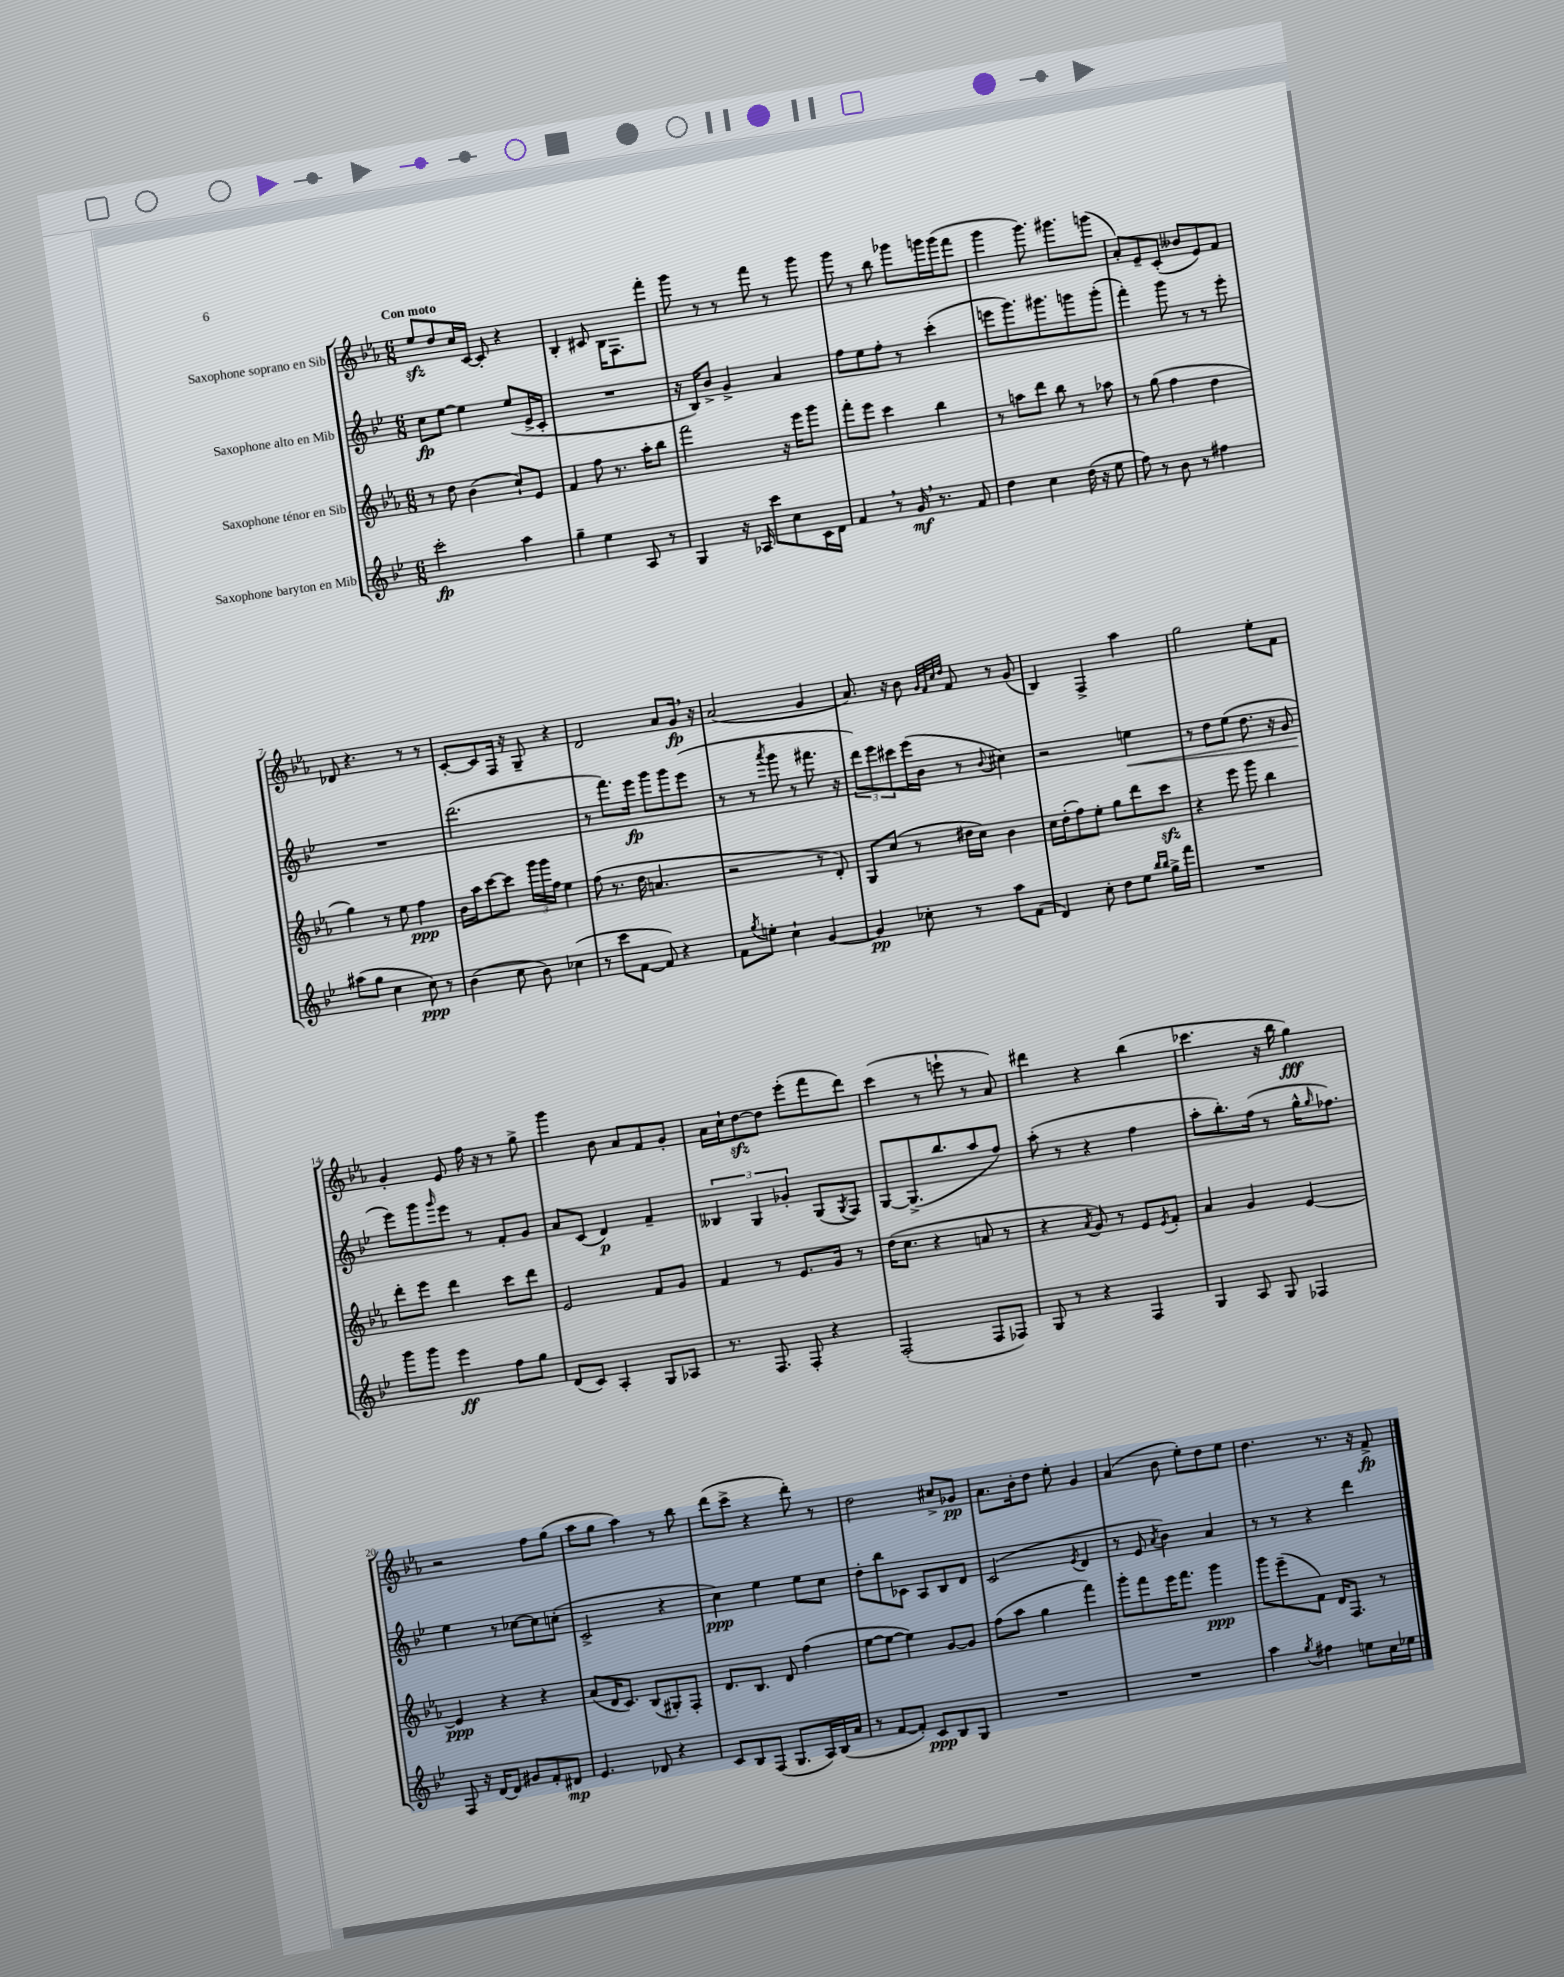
<<
\new StaffGroup <<
\new Staff = "s0" \with { instrumentName = "Saxophone soprano en Sib" } {
    \clef treble \key ees \major \numericTimeSignature \time 6/8 \tempo "Con moto"
    ees''8\sfz d''8 c''16 c'16~ c'8-. r4 |
    bes4-. cis'8 bes16 f8. f'''8-. |
    g'''8 r8 r8 f'''8 r8 g'''8 |
    g'''8 r8 bes''8 ges'''8 g'''16 g'''16( f'''8 |
    g'''4 g'''8.) gis'''8. g'''8( |
    aes'8-.) ees'8-- c'8-.( beses'8 ees'8) f'8 |
    des'8 r4. r8 r8 |
    c'8~-. c'8 f16 r16 g8-- r4 |
    d'2 aes'8 g'16\fp \breathe r16 |
    aes'2( g'4 |
    aes'8.) r16 bes'8 \grace { g'32 f'32 c''32 d''32 } f'8 r8 g'8( |
    bes4) f4-> aes''4 |
    g''2 ees''8-. f'8 |
    g'4-. ees'8 f''16 r16 r8 g''8-> |
    g'''4 bes'8 aes'8 f'8 g'8-. |
    aes'16 c''16-! d''8~\sfz d''8 ees'''8-.( f'''8 d'''8) |
    c'''4( r8 e'''8-! r8 aes'8) |
    dis'''4 r4 bes''4( |
    ces'''4. r16 bes''16 g''4\fff) |
    r2 f''8 g''8( |
    aes''8 g''8 aes''4) r8 bes''8 |
    d'''8( c'''8-> r4 d'''8-.) r8 |
    d''2 cis''8-> ges'8\pp |
    aes'8. bes'16-. d''8 ees''8-. g'4 |
    aes'4( bes'8 ees''8-.) d''8 ees''8 |
    d''4. r8. r16 f'8->\fp \bar "|." |
}
\new Staff = "s1" \with { instrumentName = "Saxophone alto en Mib" } {
    \clef treble \key bes \major \numericTimeSignature \time 6/8
    c''8\fp ees''8~ ees''4 ees''8( ees'16-> c'16-. |
    R2. |
    r16 bes16) bes'8-> g'4-> a'4 |
    f''8 ees''8 f''8-. r8 c'''4-.( |
    e'''8 g'''8.) gis'''8. g'''8 g'''8-.( |
    f'''4-.) g'''8 r8 r8 ees'''8-. |
    R2. |
    d'''2.( |
    r8 f'''8.) ees'''16\fp g'''8 g'''8 ees'''8( |
    r8 r8 \acciaccatura { a'''8 } g'''8 r8 fis'''8. r16 |
    \tuplet 3/2 { d'''8) ees'''8 cis'''8 } ees'''16( bes'16 r8 \appoggiatura { bes'8 } cis''4) |
    r2 e''4\< |
    r8 d''8 ees''8( d''8. r16 g'8 |
    ees'''8\!) g'''8 \grace { g'''16 } ees'''8 r8 f'8-. g'8 |
    a'8 c'8( d'4\p) f'4-- |
    \tuplet 3/2 { beses4 g4 ges'4-. } g8( \acciaccatura { g8 } f8) |
    g8~ g8.->( bes''8. a''8 f''8) |
    a''8-.( r8 r4 f''4 |
    a''8-. bes''8.-.) f''16( r8 g''16-^ \grace { g''16 } fes''8.) |
    ees''4 r8 ces''8~ ces''8 c''8-.( |
    c'2-> r4 |
    c''4\ppp) ees''4 ees''8 c''8 |
    d''8-. bes''8 ces'8 a8 bes8 d'8 |
    c'2( \acciaccatura { ees'8 } d'4 |
    r8 ees'8 \acciaccatura { a'8 } bes'4) a'4 |
    r8 r8 r4 d'''4 \bar "|." |
}
\new Staff = "s2" \with { instrumentName = "Saxophone ténor en Sib" } {
    \clef treble \key ees \major \numericTimeSignature \time 6/8
    r8 d''8 bes'4( c''8-!) ees'8 |
    f'4 f''8 r8. aes''16-. bes''8 |
    f'''2 r16 ees'''16 g'''8 |
    f'''8-. ees'''8 c'''4 bes''4 |
    r8 a''8 d'''8 bes''8 r8 aes''8 |
    r8 g''8( f''4 d''4 |
    g''4) r8 ees''8 f''4\ppp |
    bes'16 aes''16 c'''8~ c'''8 \tuplet 3/2 { g'''16 g'''16 f''16 } ees''4 |
    f''8( r8. d''16 a'4. |
    r2 r8 d'8-.) |
    g8 c''8( r8 dis''16 c''16) bes'4 |
    c''16 d''16-.( f''8) ees''8-. g''8 d'''8 c'''8\sfz |
    r4 ees'''8 g'''8 bes''4 |
    d'''8-. ees'''8 d'''4 c'''8 d'''8 |
    ees'2 f'8 g'8 |
    f'4 r8 ees'8. g'16 r8 |
    d''16( c''8. r4 a'8 r8 |
    r4 \acciaccatura { aes'8 } g'8) r8 ees'8 \acciaccatura { ees'8 } f'8-. |
    aes'4 g'4 ees'4~ |
    ees'4\ppp r4 r4 |
    aes'8( d'16 c'8.) bes8( gis8-.) f8-. |
    d'8. bes8. d'8 f''4( |
    ees''8~ ees''8~ ees''4) g'8~ g'8 |
    f''8( aes''8 g''4 f'''4) |
    g'''8-. f'''8 ees'''16 f'''8. g'''4\ppp |
    g'''8 ees'''8--( f'8) d'16 f8. r8 \bar "|." |
}
\new Staff = "s3" \with { instrumentName = "Saxophone baryton en Mib" } {
    \clef treble \key bes \major \numericTimeSignature \time 6/8
    c'''2-.\fp a''4 |
    g''4-- ees''4 a8 r8 |
    g4 r16 aes16 c'''8 c''8 c'16 d'16 |
    f'4 \breathe r8 g'16\mf \breathe r8. f'8 |
    d''4 c''4 d''16( r16 ees''8 |
    f''8) r8 bes'8 r8 fis''4 |
    ais''8( g''8 c''4 c''8\ppp) r8 |
    bes'4( c''8 bes'8) ces''4( |
    r8 c'''8 f'8~ f'8) r4 |
    f'8 \acciaccatura { g''8 } e''8-. c''4-! g'4~ |
    g'4\pp ces''8-. r8 a''8 f'8( |
    d'4) c''8-. d''8 ees''8 \grace { bes''16 bes''16 } g''16-> f'''16 |
    R2. |
    g'''8 g'''8 ees'''4\ff f''8 g''8 |
    d'8( c'8) a4-. g8 aes8 |
    r8. f8. f8-. r4 |
    f2-.( f8 fes8) |
    g8 r8 r4 f4 |
    g4 a8 g8 fes4 |
    f8 r16 d'16~ d'8 gis'8 f'8-. dis'8\mp |
    ees'4. des'8 r4 |
    c'8 bes8 f8( g8. a16) bes16( a'16 |
    r8 f'8~ f'8-.) c'8\ppp bes8 g8 |
    R2. |
    R2. |
    a''4 \acciaccatura { g''8 } fis''4 e''8 c''16 ees''16 \bar "|." |
}
>>
>>
